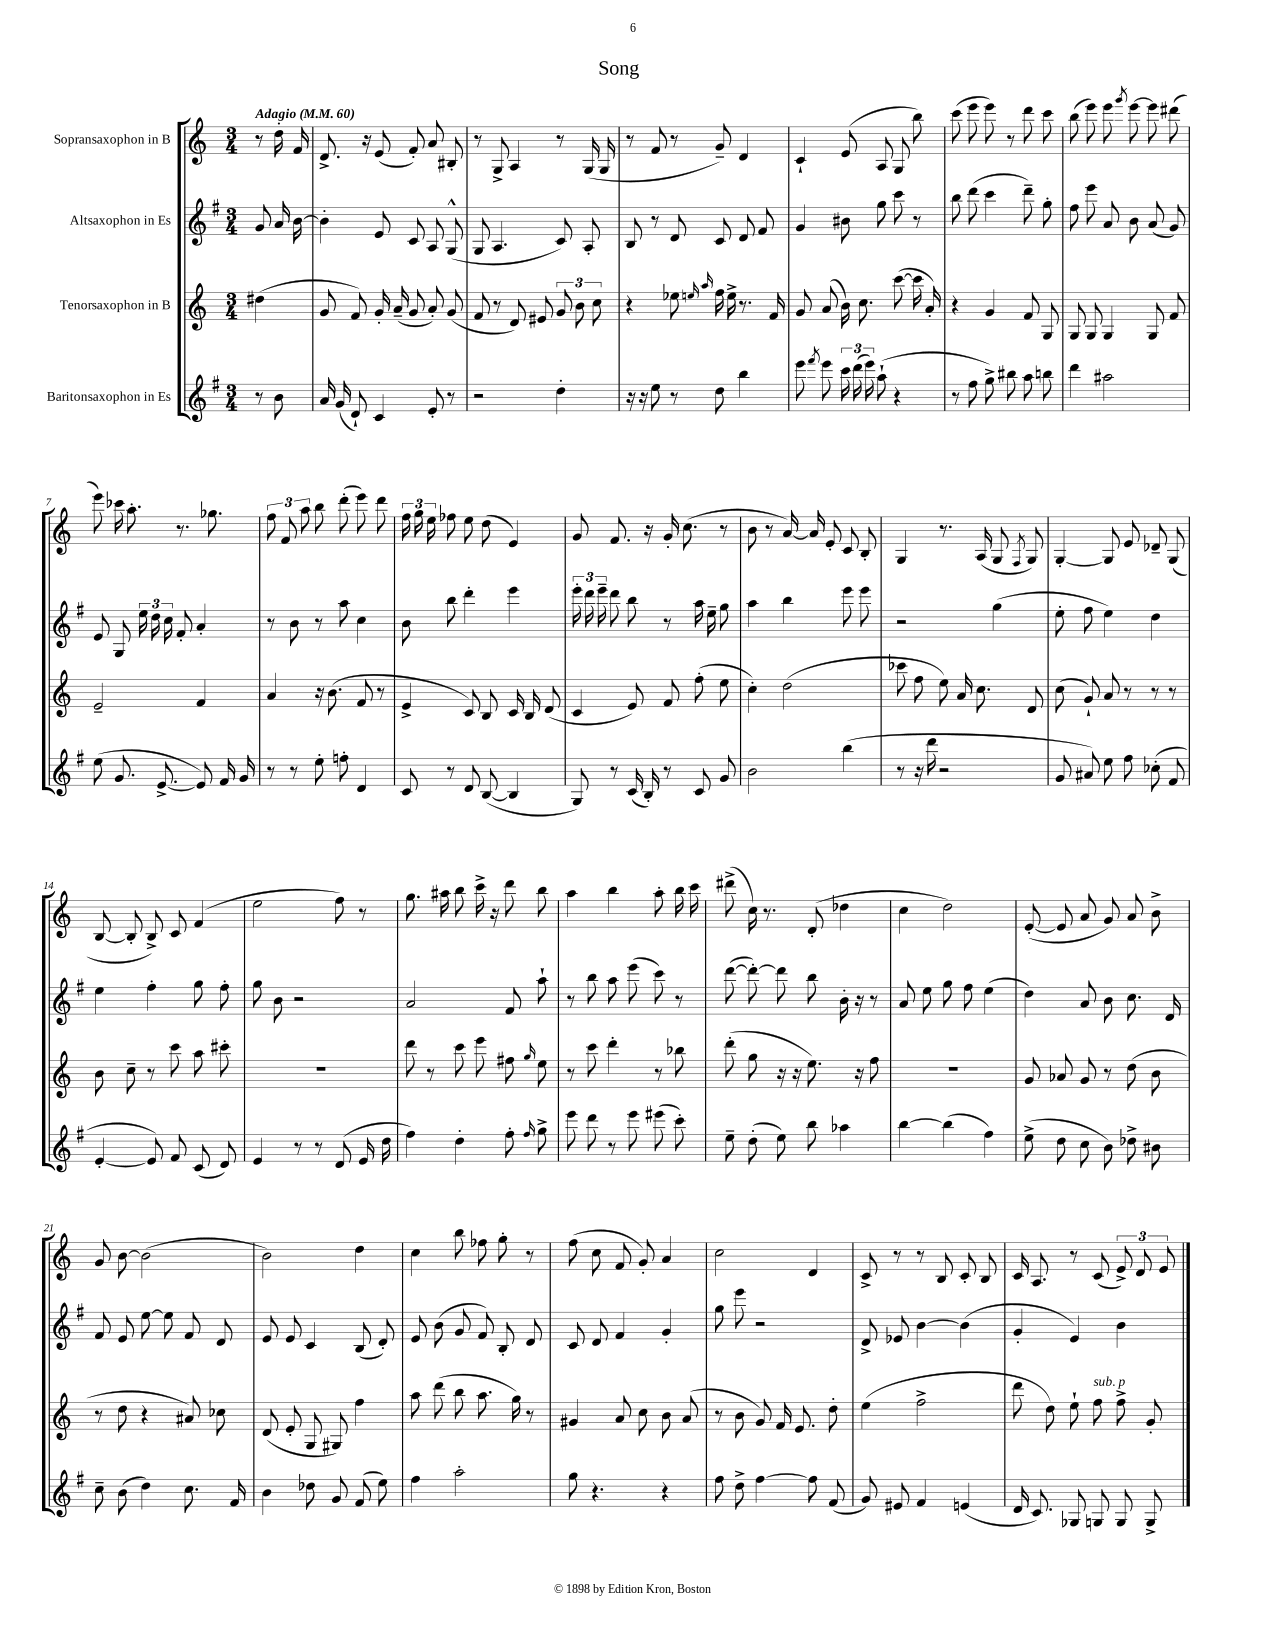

**kern	**kern	**kern	**kern
*staff4	*staff3	*staff2	*staff1
*clefG2	*clefG2	*clefG2	*clefG2
*k[f#]	*k[]	*k[f#]	*k[]
*M3/4	*M3/4	*M3/4	*M3/4
*MM60	*MM60	*MM60	*MM60
8r	(4dd#\	8g/	8r
8b\	.	16a/	16dd'\
.	.	[16b\	16f/
=	=	=	=
16a/	8g/	4b'\]	8.d^/
(16g/	.	.	.
8d`/)	8f/)	.	.
.	.	.	16r
4c/	16g'/	8e/	(8e/
.	(16a~/	.	.
.	8g/	8c/	8f'/)
8e'/	8a'/)	8A/	8a/
8r	(8g/	(8G^^/	8B#'/
=	=	=	=
2r	8f/	8G/	8r
.	8r	4.A/	8G^/
.	8d/)	.	4A/
.	8e#/	.	.
4dd'\	12g/	8c/)	8r
.	12b\	.	.
.	.	8A'/	(16G/
.	12cc\	.	.
.	.	.	16G/
=	=	=	=
16r	4r	8B/	8r
16r	.	.	.
8ee\	.	8r	8f/
8r	8ee-\	8d/	8r
.	16qqee/	.	.
.	16qqaa/	.	.
8dd\	16ff\	8c/	8g~/)
.	16ee^\	.	.
4bb\	8.r	8d/	4d/
.	.	8f#/	.
.	16f/	.	.
=	=	=	=
8eee\	8g/	4g/	4c`/
8qfff#/	.	.	.
8eee\	(8a/	.	.
24ccc\	16b\)	8b#\	(8e/
(24ddd\	.	.	.
.	8.cc\	.	.
24eee\)	.	.	.
(8aa`\	.	8gg\	8A/
4r	([8ccc\	8ccc\	8G/
.	16ccc\]	8r	8bb\)
.	16a'/)	.	.
=	=	=	=
8r	4r	8bb\	(8ccc\
8ff#\	.	(8ddd\	8eee\
8gg^\)	4g/	4ccc\	8eee\)
8bb#\	.	.	8r
8aa\	8f/	8ddd~\)	8ddd\
8bb\	8G/	8gg'\	8ccc\
=	=	=	=
4ddd\	8G/	8ff#\	(8bb\
.	8G/	8eee\	8eee\)
2aa#\	4G/	8a/	8eee\
.	.	.	8qggg/
.	.	8b\	[8eee\
.	8G/	(8a/	8eee\]
.	8f/	8g/)	(8ddd#\
=	=	=	=
(8ee\	2e~/	8e/	8eee\)
8.g/	.	8G/	16ccc-\
.	.	.	8.aa'\
.	.	24ee\	.
.	.	24dd\	.
[8.e^/	.	.	.
.	.	24cc\	.
.	.	8f#'/	8.r
8e/])	4f/	4a'/	.
.	.	.	8.gg-\
16f#/	.	.	.
16g/	.	.	.
=	=	=	=
8r	4a/	8r	12ff\
.	.	.	12f/
8r	.	8b\	.
.	.	.	12aa\
8ee'\	16r	8r	8bb\
.	(8.b\	.	.
8ff'\	.	8aa\	(8ddd'\
4d/	8f/	4cc\	8eee\)
.	8r	.	8ddd\
=	=	=	=
8c/	4e^/	8b\	24ff\
.	.	.	24gg\
.	.	.	24ee\
8r	.	8bb\	8ff-\
8d/	8c/)	4ddd'\	8ee\
([8B/	8B/	.	(8dd\
4B/]	16c/	4eee\	4e/)
.	16B/	.	.
.	(8d/	.	.
=	=	=	=
8G/)	4c/	24eee'\	8g/
.	.	24ddd\	.
.	.	24eee~\	.
8r	.	8ddd\	8.f/
(16c/	8e/)	8bb\	.
16B'/)	.	.	16r
8r	8f/	8r	16g'/
.	.	.	(8.cc\
8c/	(8ff'\	16aa\	.
.	.	16ee~\	.
8g/	8ee\	8gg\	8r
=	=	=	=
2b\	4cc'\)	4aa\	8b\
.	.	.	8r
.	(2dd\	4bb\	[16a/)
.	.	.	16a/]
.	.	.	8e'/
(4bb\	.	8eee\	8c/
.	.	8eee\	8B'/
=	=	=	=
8r	8ccc-\	2r	4G/
16r	8ff\	.	.
16ddd\	.	.	.
2r	8ee\)	.	8.r
.	16a/	.	.
.	8.cc\	.	(16A/
.	.	(4gg\	8G/
.	.	.	8qF/
.	8d/	.	8G/)
=	=	=	=
8g/	(8cc\	8ee'\	[4G'/
8a#/)	8g`/)	8ff#\	.
8ee\	8a/	4ee\)	8G/]
8ff#\	8r	.	8e/
(8cc-'\	8r	4dd\	8d-~/
8f#/	8r	.	(8G/
=	=	=	=
[4e'/	8b\	4ee\	[8B/
.	8cc~\	.	8B'/]
8e/])	8r	4ff#'\	8B^/)
8f#/	8ccc\	.	8c/
(8c/	8aa\	8gg\	(4f/
8d/)	8ccc#'\	8ff#'\	.
=	=	=	=
4e/	2.r	8gg\	2ee\
.	.	8b\	.
8r	.	2r	.
8r	.	.	.
(8d/	.	.	8ff\)
16e/	.	.	8r
16dd\	.	.	.
=	=	=	=
4ff#\)	8ddd\	2a/	8.gg\
.	8r	.	.
.	.	.	16aa#\
4dd'\	8ccc\	.	8bb\
.	8eee\	.	16ccc^\
.	.	.	16r
8ff#'\	8ff#\	8f#/	8ddd\
16qqff#/	16qqgg/	.	.
8gg^\	8ee\	8aa`\	8bb\
=	=	=	=
8eee\	8r	8r	4aa\
8ddd\	8ccc\	8bb\	.
8r	4ddd'\	8aa\	4bb\
8eee\	.	(8eee\	.
(8eee#\	8r	8ccc\)	8aa'\
8ccc'\)	8bb-\	8r	16bb\
.	.	.	16ccc\
=	=	=	=
8ee~\	(8ddd'\	([8ddd\	(8ddd#^\
(8dd'\	8gg\	8ddd'\_)	16cc\)
.	.	.	8.r
8ee\)	16r	8ddd\]	.
.	16r	.	.
8bb\	8.ee\)	8bb\	(8d'/
4aa-\	.	16b'\	4dd-\
.	16r	16r	.
.	8ff\	8r	.
=	=	=	=
[4bb\	2.r	8a/	4cc\
.	.	8ee\	.
(4bb\]	.	8gg\	2dd\)
.	.	8ff#\	.
4ff#\)	.	(4ee\	.
=	=	=	=
(8ee^\	8g/	4dd\)	([8e'/
8dd\	8a-/	.	8e/]
8cc\	8g/	8a/	8a/
8b\)	8r	8b\	8g/)
8dd-^\	(8dd\	8.cc\	8a/
8b#\	8b\	.	8b^\
.	.	16d/	.
=	=	=	=
8cc~\	8r	8f#/	8g/
(8b\	8dd\	8e/	[8b\
4dd\)	4r	[8ee\	(2b\]
.	.	8ee\]	.
8.cc\	8a#/)	8f#/	.
.	8cc-\	8d/	.
16f#/	.	.	.
=	=	=	=
4b\	(8d/	8e/	2b\)
.	8e'/	8e/	.
8dd-\	8G/	4c/	.
8g/	8G#/)	.	.
(8f#/	4ff\	(8B/	4dd\
8ee\)	.	8d'/)	.
=	=	=	=
4ff#\	8aa\	8e/	4cc\
.	(8ddd\	(8b\	.
2aa'\	8bb\	8g/	8bb\
.	8.aa\	8f#/)	8ff-\
.	.	8B'/	8gg'\
.	16gg\)	.	.
.	8r	8d/	8r
=	=	=	=
8gg\	4g#/	8c/	(8ff\
4.r	.	8d/	8cc\
.	8a/	4f#/	8f/
.	8cc\	.	8g'/)
4r	8b\	4g'/	4a/
.	(8a/	.	.
=	=	=	=
8ff#\	8r	8gg\	2cc\
8dd^\	8b\	8eee\	.
[4ff#\	8g/)	2r	.
.	16f/	.	.
.	8.e/	.	.
8ff#\]	.	.	4d/
(8f#/	8dd'\	.	.
=	=	=	=
8g/)	(4ee\	8d^/	8c^/
8e#/	.	8e-/	8r
4f#/	2ff^\	[4b\	8r
.	.	.	8B/
(4e/	.	(4b\]	8c'/
.	.	.	8B/
=	=	=	=
16d/	8ddd\	4g'/	16c/
8.c/)	.	.	8.A/
.	8dd\)	.	.
8G-/	8ee`\	4e/)	8r
8G/	8ff\	.	(8c/
8G/	8ff^\	4b\	12e^/)
.	.	.	12d/
8G^/	8g'/	.	.
.	.	.	12e/
==	==	==	==
*-	*-	*-	*-
